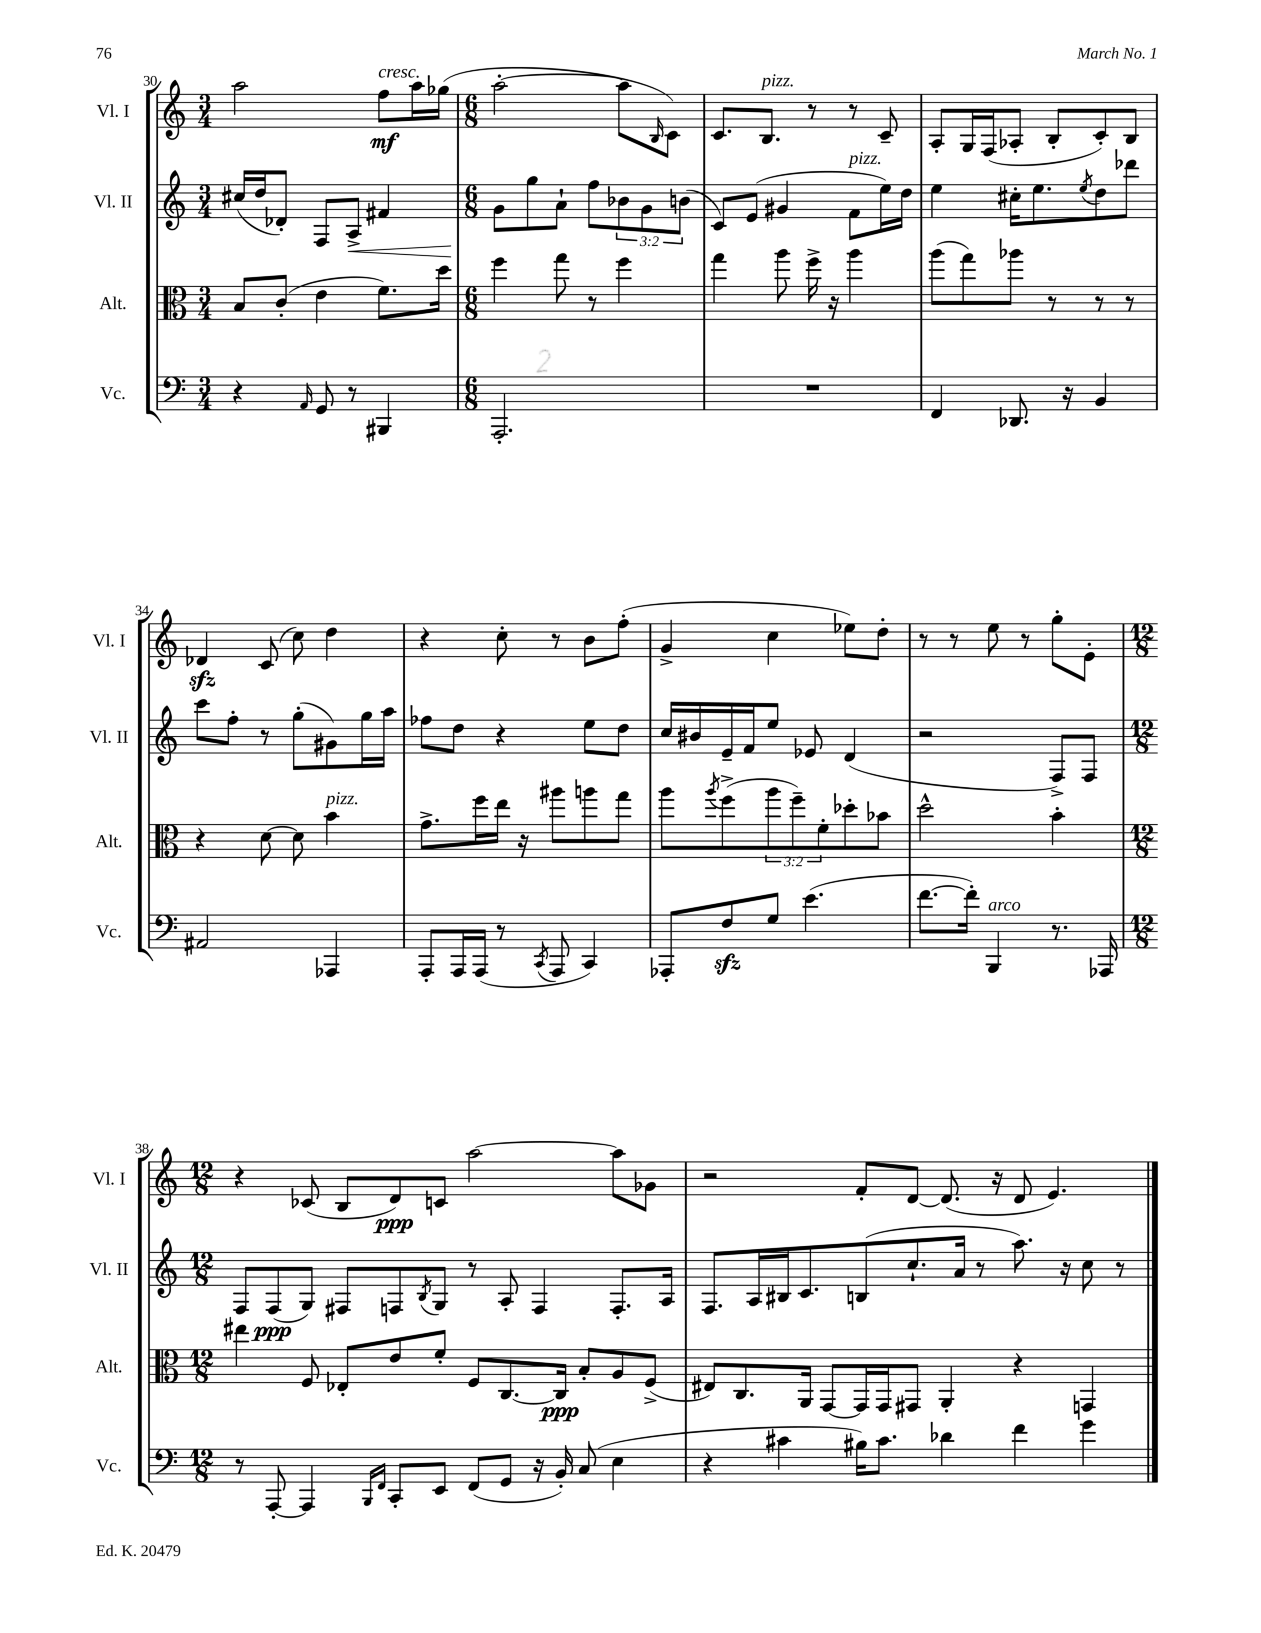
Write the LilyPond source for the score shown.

<<
\new StaffGroup <<
\new Staff = "s0" \with { instrumentName = "Vl. I" shortInstrumentName = "Vl. I" } {
    \clef treble \key c \major \numericTimeSignature \time 3/4
    a''2 f''8\mf^\markup { \italic "cresc." } a''16 ges''16( |
    \numericTimeSignature \time 6/8 a''2~-. a''8 \grace { b16 } c'8) |
    c'8. b8.^\markup { \italic "pizz." } r8 r8 c'8-- |
    a8-. g16 f16( aes8-. b8-. c'8-.) b8 |
    des'4\sfz c'8( c''8) d''4 |
    r4 c''8-. r8 b'8 f''8-.( |
    g'4-> c''4 ees''8) d''8-. |
    r8 r8 e''8 r8 g''8-. e'8-. |
    \numericTimeSignature \time 12/8 r4 ces'8( b8 d'8\ppp) c'8 a''2~ a''8 ges'8 |
    r2 f'8-. d'8~ d'8.( r16 d'8 e'4.) \bar "|." |
}
\new Staff = "s1" \with { instrumentName = "Vl. II" shortInstrumentName = "Vl. II" } {
    \clef treble \key c \major \numericTimeSignature \time 3/4 \override Staff.TupletNumber.text = #tuplet-number::calc-fraction-text
    cis''16( d''16 des'8-.) f8 a8->\< fis'4 |
    \numericTimeSignature \time 6/8 g'8\! g''8 a'8-! f''8 \tuplet 3/2 { bes'8 g'8 b'8( } |
    c'8) e'8( gis'4 f'8^\markup { \italic "pizz." } e''16) d''16 |
    e''4 cis''16-. e''8. \acciaccatura { e''8 } d''8 des'''8 |
    c'''8 f''8-. r8 g''8-.( gis'8) g''16 a''16 |
    fes''8 d''8 r4 e''8 d''8 |
    c''16 bis'16 e'16-- f'16 e''8 ees'8 d'4( |
    r2 f8->) f8 |
    \numericTimeSignature \time 12/8 f8 f8\ppp( g8) fis8 f8 \acciaccatura { b8 } g8 r8 a8-. f4 f8.-. a16 |
    f8. a16 bis16 c'8. b8( c''8.-! a'16 r8 a''8.) r16 c''8 r8 \bar "|." |
}
\new Staff = "s2" \with { instrumentName = "Alt." shortInstrumentName = "Alt." } {
    \clef alto \key c \major \numericTimeSignature \time 3/4 \override Staff.TupletNumber.text = #tuplet-number::calc-fraction-text
    b8 c'8-.( e'4 f'8.) d''16 |
    \numericTimeSignature \time 6/8 f''4 g''8 r8 f''4 |
    g''4 a''8 f''16-> r16 a''4 |
    a''8( g''8) aes''8 r8 r8 r8 |
    r4 d'8~ d'8 b'4^\markup { \italic "pizz." } |
    g'8.-> f''16 e''16 r16 ais''8 a''8 g''8 |
    a''8 \acciaccatura { a''8 } f''8->( \tuplet 3/2 { a''8 f''8--) f'8-. } des''8-. bes'8 |
    d''2-^ b'4-. |
    \numericTimeSignature \time 12/8 eis''4 f8 ees8-. e'8 f'8-. f8 c8.~ c16\ppp b8-. a8 f8->( |
    eis8) c8. a,16 g,8~ g,16 g,16 gis,8 a,4-. r4 g,4 \bar "|." |
}
\new Staff = "s3" \with { instrumentName = "Vc." shortInstrumentName = "Vc." } {
    \clef bass \key c \major \numericTimeSignature \time 3/4
    r4 \grace { a,16 } g,8 r8 bis,,4 |
    \numericTimeSignature \time 6/8 a,,2.-. |
    R2. |
    f,4 des,8. r16 b,4 |
    ais,2 aes,,4 |
    a,,8-. a,,16 a,,16( r8 \acciaccatura { c,8 } a,,8 c,4) |
    aes,,8-. f8\sfz g8 e'4.( |
    f'8.~ f'16-.) b,,4^\markup { \italic "arco" } r8. aes,,16 |
    \numericTimeSignature \time 12/8 r8 a,,8~-. a,,4 \grace { b,,16 f,16 } c,8-. e,8 f,8( g,8 r16 b,16-.) c8( e4 |
    r4 cis'4 bis16) cis'8. des'4 f'4 g'4 \bar "|." |
}
>>
>>
\layout { \context { \Score currentBarNumber = #30 } }
